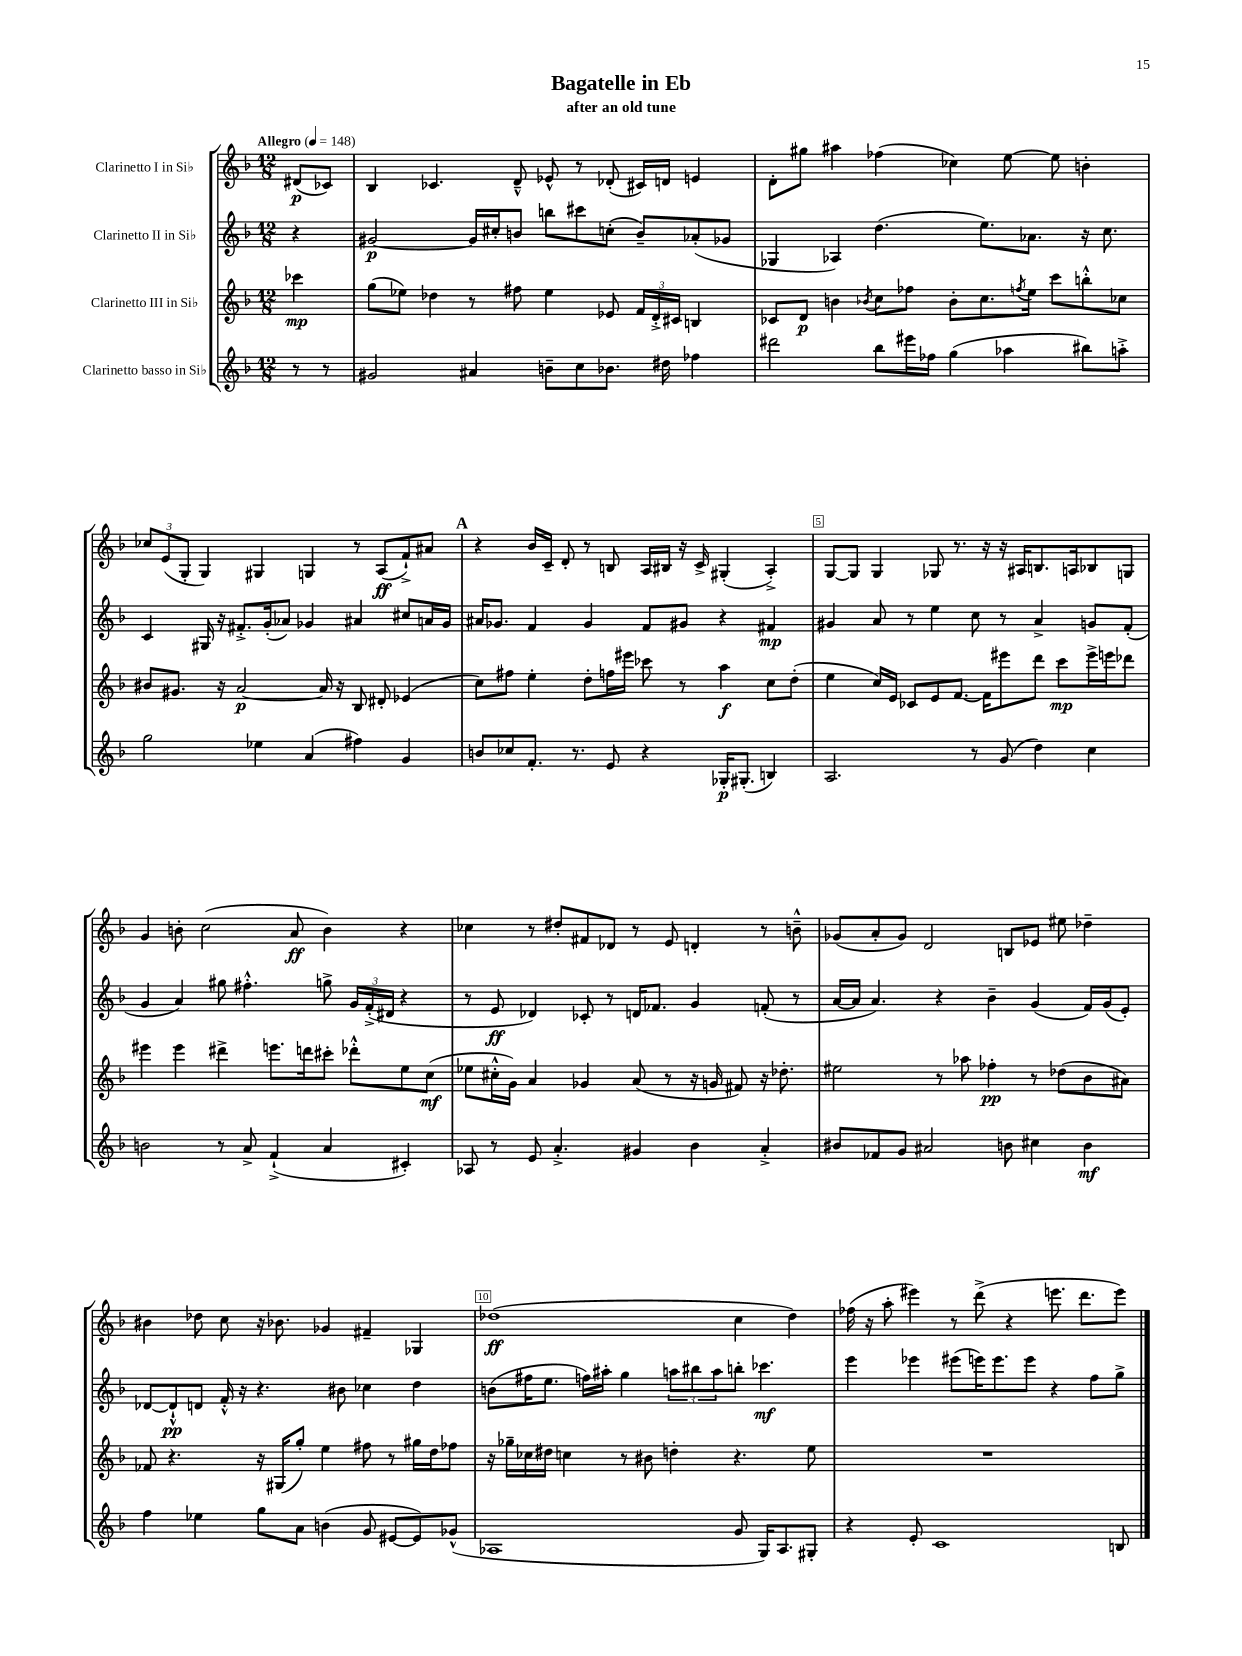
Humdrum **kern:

**kern	**kern	**kern	**kern
*staff4	*staff3	*staff2	*staff1
*clefG2	*clefG2	*clefG2	*clefG2
*k[b-]	*k[b-]	*k[b-]	*k[b-]
*M12/8	*M12/8	*M12/8	*M12/8
*MM148	*MM148	*MM148	*MM148
8r	4ccc-	4r	(8d#
8r	.	.	8c-)
=	=	=	=
2g#	(8gg	[2g#	4B-
.	8ee-)	.	.
.	4dd-	.	4.c-
4a#	8r	16g#]	.
.	.	16cc#'	.
.	8ff#	8b	8d~^^
8b~	4ee-	8bb	8e-^^
8cc	.	8ccc#	8r
8.b-	8e-	(8cc'	(8d-'
.	24f	8b~)	16c#)
.	24d'^	.	.
16dd#	.	.	16d
.	24c#	.	.
4ff-	4B	(8a-'	4e
.	.	8g-	.
=	=	=	=
2ddd#	8c-	4G-	8d'
.	8d	.	8gg#
.	4b	4A-)	4aa#
.	8qb-	.	.
8bb-	8cc	(4.dd	(4ff-
16eee#	8ff-	.	.
16ff-	.	.	.
(4gg	8b-'	.	4cc-)
.	8.cc	8.ee)	.
4aa-	.	.	[8ee
.	8qff	.	.
.	16ee	8.a-	.
.	8ccc	.	8ee]
8bb#)	8bb'^^	16r	4b'
.	.	8.cc	.
8aa'^	8cc-	.	.
=	=	=	=
2gg	8b#	4c	12cc-
.	.	.	(12e
.	8.g#	.	.
.	.	.	12G'
.	.	16G#	4G)
.	16r	16r	.
.	[2a	8.f#'^	.
4ee-	.	.	4G#
.	.	(16g'	.
.	.	8a-)	.
(4a	.	4g-	4G
.	16a]	.	.
.	16r	.	.
4ff#)	8B-	4a#	8r
.	8d#'	.	(8A
4g	(4e-	8cc#	8f`^)
.	.	16a	8a#
.	.	16g-	.
=	=	=	=
8b	8cc)	16a#	4r
.	.	8.g-	.
8cc-	8ff#	.	.
8.f'	4ee'	4f	16b-
.	.	.	16c~
.	.	.	8d'
8.r	.	.	.
.	8dd'	4g-	8r
8e	16ff	.	8B
.	16eee#	.	.
4r	8ccc-	8f	16A
.	.	.	16B#
.	8r	8g#	16r
.	.	.	16c^
16G-'	4aa	4r	(4G#'
(8.G#'	.	.	.
4B)	8cc	4f#	4A'^)
.	(8dd'	.	.
=	=	=	=
2.A	4ee	4g#	[8G
.	.	.	8G]
.	16cc)	8a	4G
.	16e	.	.
.	8c-	8r	.
.	8e	4ee	8G-
.	[8.f	.	8.r
8r	.	8cc	.
.	16f]	.	16r
(8g	8eee#	8r	16r
.	.	.	16A#
4dd)	8ddd	4a^	8.B
.	8ccc	.	.
.	.	.	16A
4cc	16eee#^	8g	8B-
.	16eee	.	.
.	8ddd-	(8f'	8G
=	=	=	=
2b	4eee#	4g	4g
.	4eee#	4a)	8b'
.	.	.	(2cc
8r	4ddd#^	8gg#	.
8a^	.	4.ff#'^^	.
(4f`^	8.eee	.	.
.	.	.	8a
.	16ddd	.	.
4a	8ccc#'	8gg^	4b)
.	8ddd-'^^	24g	.
.	.	(24f'^	.
.	.	24d#	.
4c#')	8ee	4r	4r
.	(8cc	.	.
=	=	=	=
8A-	8ee-	8r	4cc-
8r	16cc#'^^	8e	.
.	16g)	.	.
8e	4a	4d-)	8r
4.a'^	.	.	8dd#'
.	4g-	8c-'	8f#
.	.	8r	8d-
4g#	(8a	16d	8r
.	.	8.f-	.
.	8r	.	8e
4b-	16r	4g	4d'
.	16g	.	.
.	8f#)	.	.
4a'^	16r	(8f'	8r
.	8.dd-'	.	.
.	.	8r	8b~^^
=	=	=	=
8b#	2ee#	[16a	(8g-
.	.	16a]	.
8f-	.	4.a)	8a'
8g	.	.	8g-)
2a#	.	.	2d
.	8r	4r	.
.	8aa-	.	.
.	4ff-'	4b-~	.
8b	.	.	8B
4cc#	8r	(4g	8e-
.	(8dd-	.	8ee#
4b	8b-	16f)	4dd-~
.	.	(16g	.
.	8a#)	8e')	.
=	=	=	=
4ff	8f-	[8d-	4b#
.	4.r	8d-`^^]	.
4ee-	.	8d	8dd-
.	.	16f'^^	8cc
.	.	16r	.
8gg	16r	4.r	16r
.	(16G#	.	8.b-
8a	8gg')	.	.
(4b	4ee	.	4g-
.	.	8b#	.
8g	8ff#	4cc-	4f#~
[8e#	8r	.	.
8e#])	16gg#	4dd	4G-
.	16dd	.	.
(8g-^^	8ff-	.	.
=	=	=	=
1A-	16r	(8b	(1dd-
.	16gg-~	.	.
.	16cc-	16ff#	.
.	16dd#	8.ee	.
.	4cc	.	.
.	.	16ff)	.
.	.	16aa#'	.
.	8r	4gg	.
.	8b#	.	.
.	4dd'	12aa	.
.	.	12bb#	.
.	.	12aa	.
8g	4.r	8bb'	4cc
16G)	.	4.ccc-	.
8.A-	.	.	.
.	.	.	4dd-)
8G#'	8ee	.	.
=	=	=	=
4r	1.r	4eee	(16ff-
.	.	.	16r
.	.	.	8aa'
8e'	.	4eee-	4eee#)
1c	.	.	.
.	.	(8eee#	8r
.	.	16eee)	(8ddd^
.	.	8.eee	.
.	.	.	4r
.	.	8eee	.
.	.	4r	8.eee
.	.	.	8.ddd
.	.	8ff	.
8B	.	8gg^	8eee)
==	==	==	==
*-	*-	*-	*-
